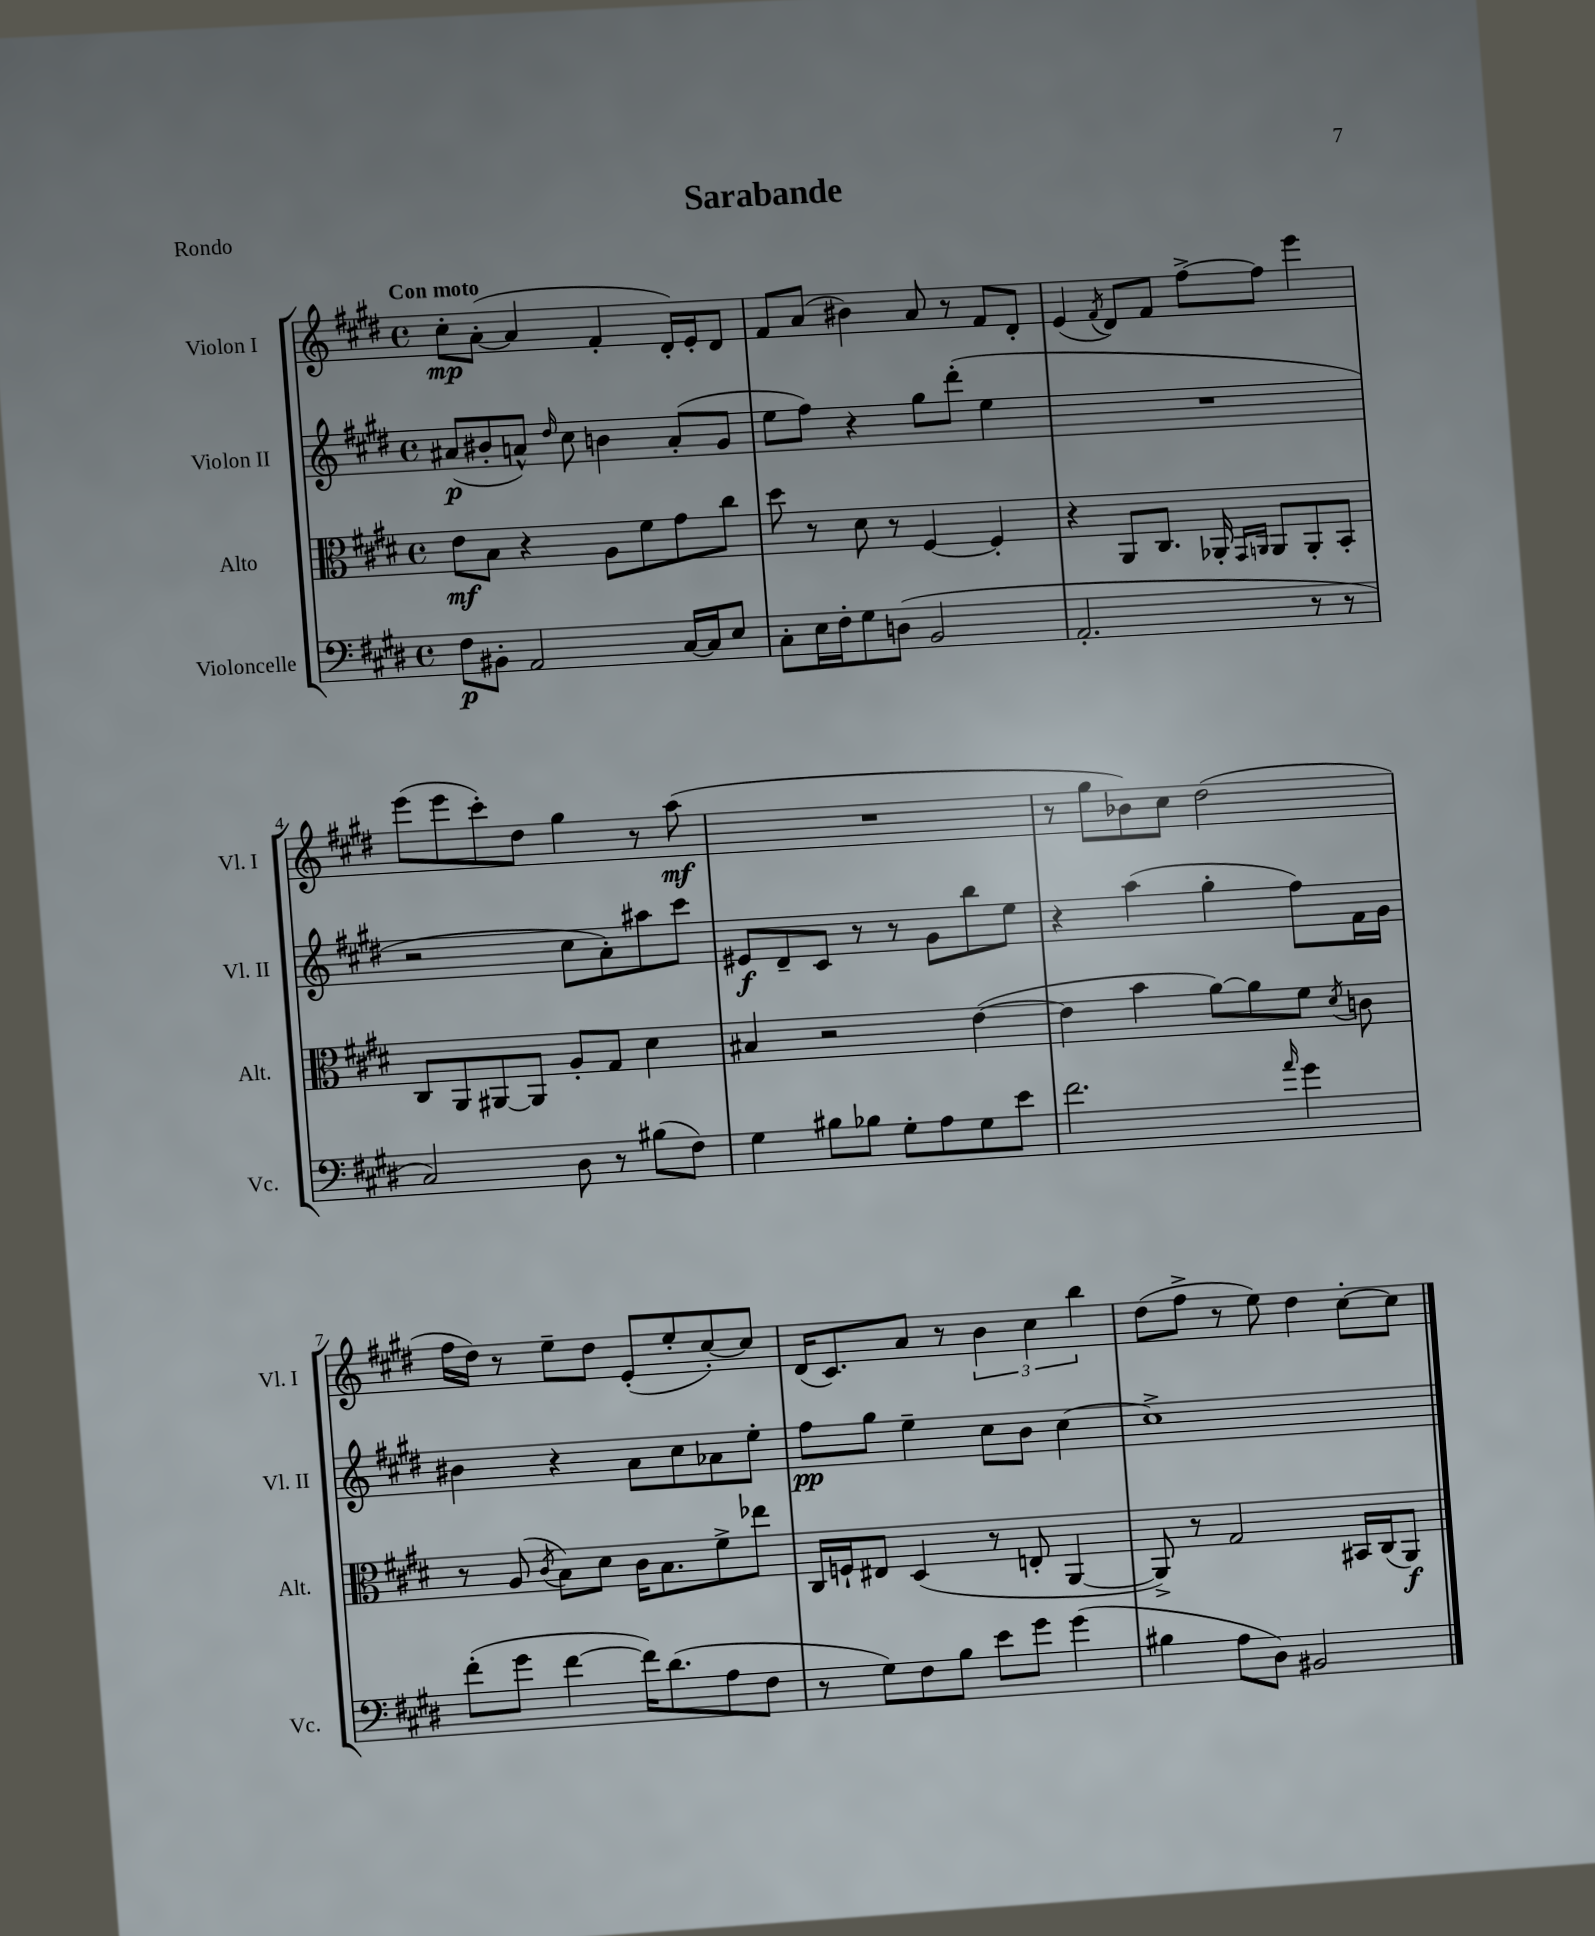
\header { title = "Sarabande" piece = "Rondo" }
<<
\new StaffGroup <<
\new Staff = "s0" \with { instrumentName = "Violon I" shortInstrumentName = "Vl. I" } {
    \clef treble \key e \major \defaultTimeSignature \time 4/4 \tempo "Con moto"
    \autoBeamOff cis''8[-.\mp a'8]~-.( a'4 fis'4-. dis'16[-.) e'16-. dis'8] |
    fis'8[ a'8]( bis'4) a'8 r8 fis'8[ dis'8]-. |
    e'4( \acciaccatura { fis'8 } dis'8[) fis'8] fis''8[~-> fis''8] e'''4 |
    e'''8[( e'''8 cis'''8-.) dis''8] gis''4 r8 a''8\mf( |
    R1 |
    r8 gis''8[ bes'8) cis''8] dis''2( |
    fis''16[ dis''16]) r8 e''8[-- dis''8] e'8[-.( e''8-. cis''8~-.) cis''8] |
    dis'16[( cis'8.) a'8] r8 \tuplet 3/2 { b'4 cis''4 b''4 } |
    dis''8[( fis''8]-> r8 e''8) dis''4 cis''8[~-. cis''8] \bar "|." |
}
\new Staff = "s1" \with { instrumentName = "Violon II" shortInstrumentName = "Vl. II" } {
    \clef treble \key e \major \defaultTimeSignature \time 4/4
    \autoBeamOff ais'8[\p( bis'8-. a'8]-^) \grace { dis''16 } cis''8 b'4 a'8[-.( gis'8] |
    e''8[ fis''8]) r4 gis''8[ dis'''8]-.( e''4 |
    R1 |
    r2 cis''8[ a'8-.) ais''8 cis'''8] |
    eis'8[\f dis'8-- cis'8] r8 r8 gis'8[ b''8 e''8] |
    r4 a''4( gis''4-. fis''8[) fis'16 gis'16] |
    bis'4 r4 a'8[ cis''8 aes'8 e''8]-. |
    fis''8[\pp gis''8] e''4-- cis''8[ b'8] cis''4~ |
    cis''1-> \bar "|." |
}
\new Staff = "s2" \with { instrumentName = "Alto" shortInstrumentName = "Alt." } {
    \clef alto \key e \major \defaultTimeSignature \time 4/4
    \autoBeamOff e'8[\mf b8] r4 a8[ fis'8 gis'8 cis''8] |
    dis''8 r8 dis'8 r8 fis4~ fis4-. |
    r4 a,8[ cis8.] aes,16-. \grace { gis,16[ a,16] } a,8[ a,8-. b,8]-. |
    cis8[ a,8 ais,8~ ais,8] a8[-. gis8] dis'4 |
    bis4 r2 e'4~( |
    e'4 b'4 a'8[~) a'8 fis'8] \acciaccatura { dis'8 } c'8 |
    r8 a8( \acciaccatura { cis'8 } b8[) dis'8] cis'16[ b8. fis'8-> ees''8] |
    cis16[ f16-! eis8] dis4( r8 e8-. a,4~ |
    a,8->) r8 gis2 bis,16[ cis16( a,8]\f) \bar "|." |
}
\new Staff = "s3" \with { instrumentName = "Violoncelle" shortInstrumentName = "Vc." } {
    \clef bass \key e \major \defaultTimeSignature \time 4/4
    \autoBeamOff fis8[\p bis,8]-. a,2 cis16[~ cis16 e8] |
    cis8[-. e16 fis16-. gis8 d8]( b,2 |
    a,2.-. r8 r8 |
    cis2) dis8 r8 bis8[( fis8]) |
    gis4 bis8[ bes8] gis8[-. a8 gis8 e'8] |
    fis'2. \grace { a'16 } gis'4 |
    fis'8[-.( gis'8] fis'4~ fis'16[) dis'8.( a8 fis8] |
    r8 gis8[) fis8 b8] e'8[ gis'8] gis'4( |
    bis4 a8[ dis8]) bis,2 \bar "|." |
}
>>
>>
